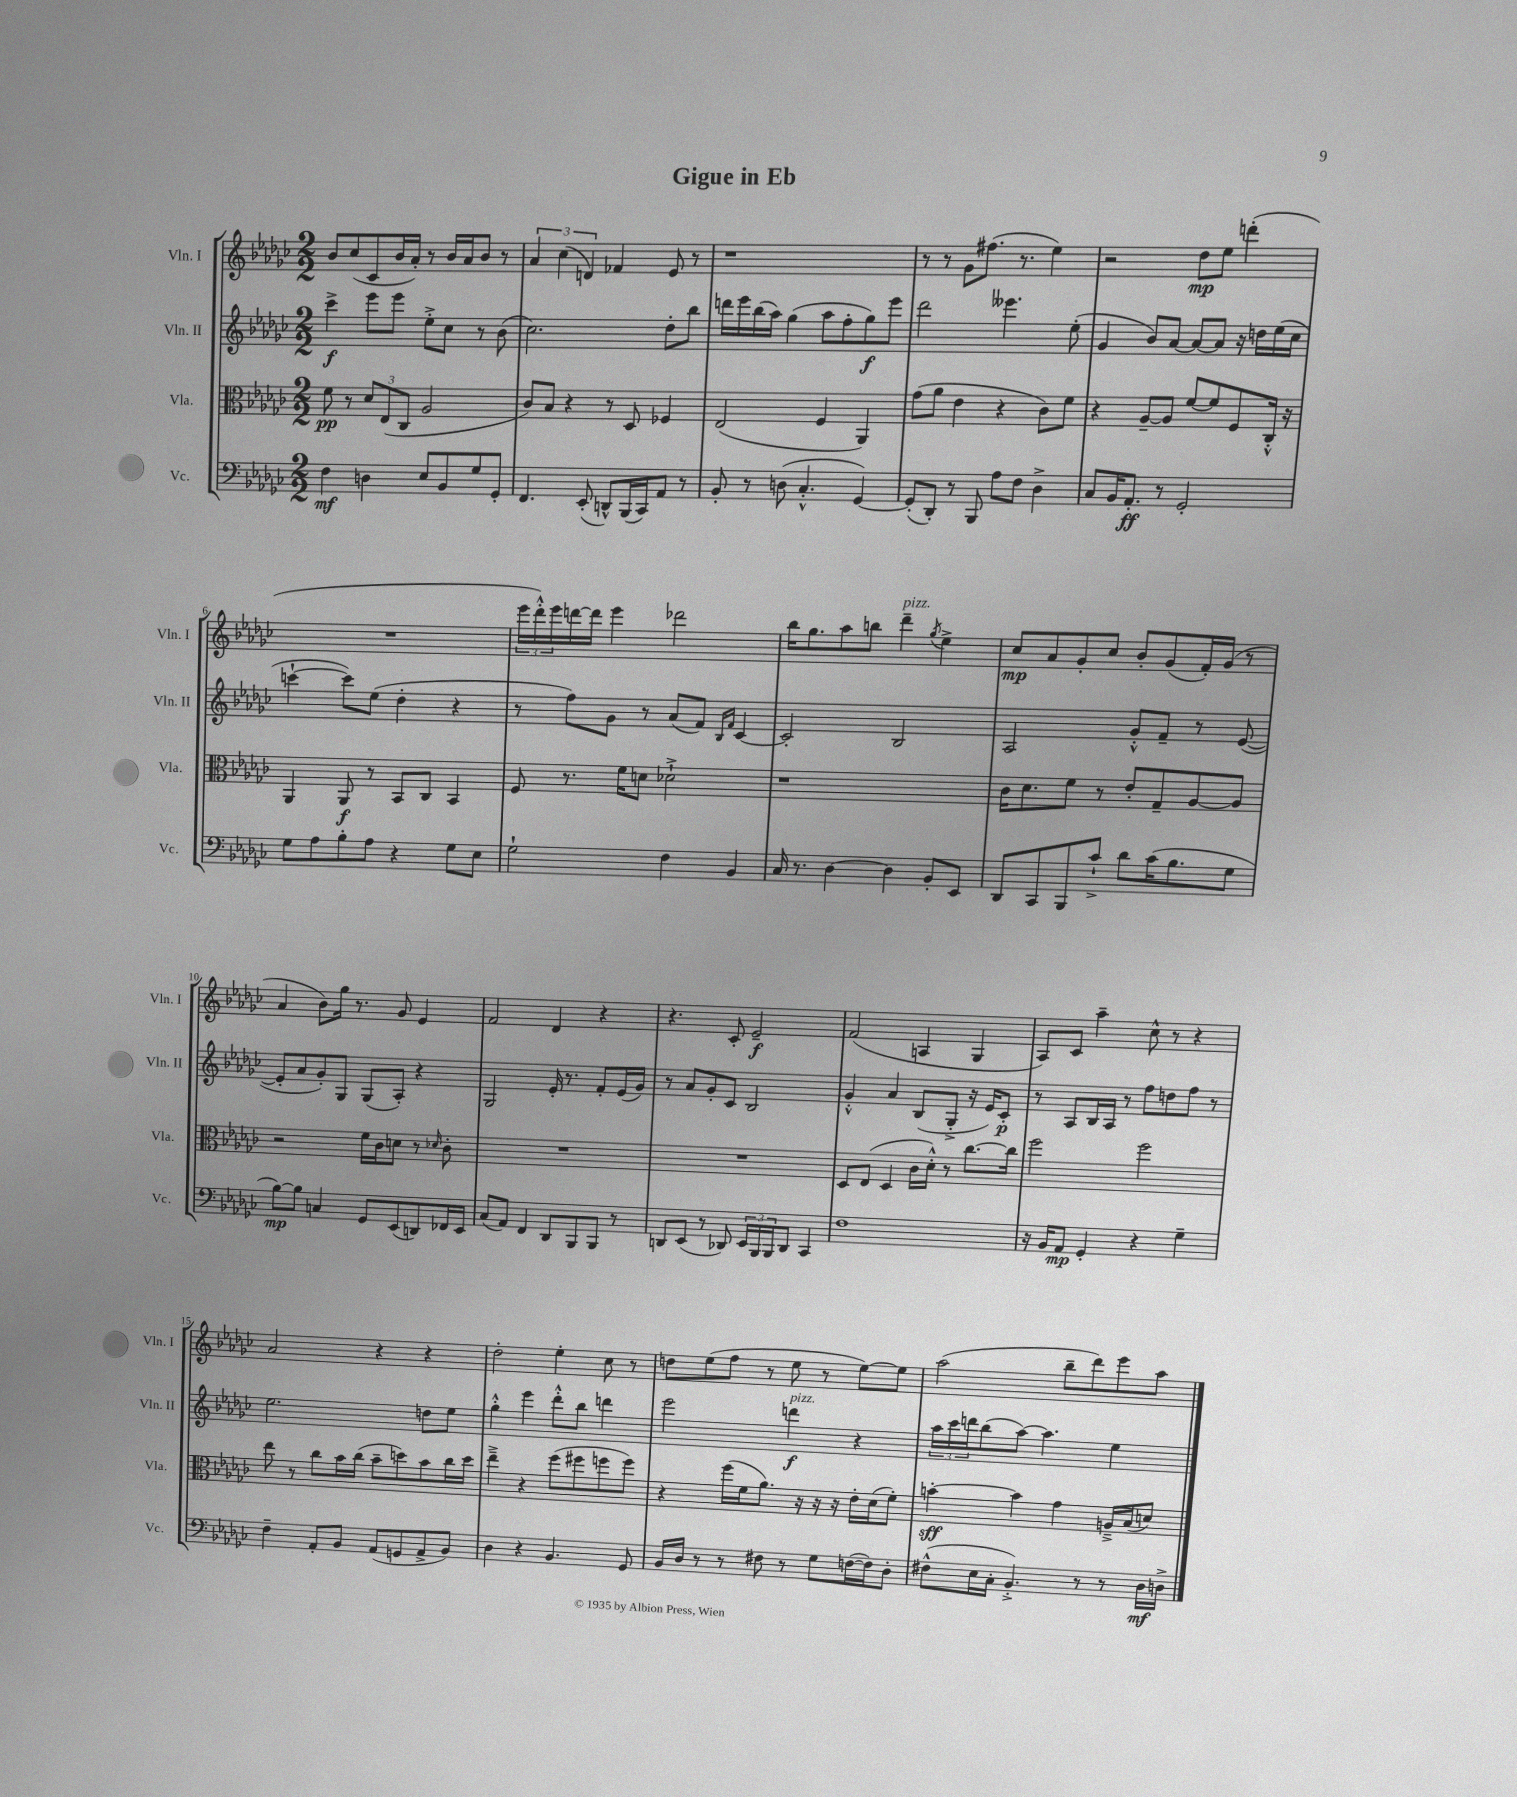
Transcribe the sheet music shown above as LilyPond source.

\header { title = "Gigue in Eb" }
<<
\new StaffGroup <<
\new Staff = "s0" \with { instrumentName = "Vln. I" shortInstrumentName = "Vln. I" } {
    \clef treble \key ges \major \numericTimeSignature \time 2/2
    bes'8 ces''8( ces'8 bes'16 aes'16-.) r8 bes'16 aes'16 bes'8 r8 |
    \tuplet 3/2 { aes'4 ces''4( d'4) } fes'4 ees'8 r8 |
    r1 |
    r8 r8 ges'8 fis''8.( r8. ees''4) |
    r2 des''8\mp ees''8 d'''4-.( |
    R1 |
    \tuplet 3/2 { ees'''16 des'''16-.-^) ees'''16 } d'''16~ d'''16 ees'''4 des'''2 |
    bes''16 ges''8. aes''8 b''8 des'''4--^\markup { \italic "pizz." } \acciaccatura { ges''8 } ees''4-> |
    ces''8\mp aes'8 ges'8-. ces''8 bes'8-. ges'8( f'16-.) ges'16( r8 |
    aes'4 bes'8) ges''16 r8. ges'8 ees'4 |
    f'2 des'4 r4 |
    r4. ces'8-. ees'2--\f |
    f'2( a4 ges4 |
    aes8) ces'8 aes''4-- ces''8-^ r8 r4 |
    aes'2 r4 r4 |
    des''2-. ees''4-. ces''8 r8 |
    d''8 ees''8( f''8 r8 ees''8 r8 ees''8~) ees''8 |
    aes''2( bes''8-- des'''8) ees'''8 aes''8 \bar "|." |
}
\new Staff = "s1" \with { instrumentName = "Vln. II" shortInstrumentName = "Vln. II" } {
    \clef treble \key ges \major \numericTimeSignature \time 2/2
    ces'''4->\f ees'''8 ees'''8 ees''8-.-> ces''8 r8 bes'8( |
    ces''2.) des''8-. bes''8 |
    d'''16 ees'''16 bes''16( aes''16) ges''4( aes''8 f''8-. ges''8\f) ees'''8 |
    des'''2 eeses'''4. ees''8-.( |
    ges'4 bes'8) aes'8~ aes'8~ aes'8 r16 d''16 ees''16( ces''16 |
    c'''4~-! c'''8) ees''8( des''4-. r4 |
    r8 f''8) ges'8 r8 aes'8( f'8) \grace { bes16 f'16 } ces'4~ |
    ces'2-. bes2 |
    aes2 ges'8-.-^ f'8-- r8 ees'8~( |
    ees'8-. aes'8 ges'8-.) ges8 ges8( aes8-.) r4 |
    ges2 ees'16-. r8. f'8-. ees'16( ges'16) |
    r8 aes'8 ges'8-. ces'8 bes2 |
    ges'4-.-^ aes'4 bes8( ges8-.-> r16 ees'16) ces'8-.\p |
    r8 aes8 bes16 aes16 r8 f''8 d''8 f''8 r8 |
    ees''2. d''8 ees''8 |
    ges''4-.-^ ees'''4 des'''8-.-^ bes''8 d'''4 |
    ees'''2 d'''4\f^\markup { \italic "pizz." } r4 |
    \tuplet 3/2 { aes''16 ces'''16 d'''16 } bes''8( aes''8~) aes''4. ees''4 \bar "|." |
}
\new Staff = "s2" \with { instrumentName = "Vla." shortInstrumentName = "Vla." } {
    \clef alto \key ges \major \numericTimeSignature \time 2/2
    f'8\pp r8 \tuplet 3/2 { des'8 ees8( ces8 } aes2 |
    ces'8) bes8 r4 r8 des8 fes4 |
    ees2( f4 aes,4) |
    ges'8( aes'8 ees'4 r4 ces'8) f'8 |
    r4 aes8~-- aes8 f'8~ f'8 f8 ces16-.-^ r16 |
    aes,4 aes,8\f r8 bes,8 ces8 bes,4 |
    f8 r8. f'16 d'8 des'2-!-> |
    r1 |
    ces'16 des'8. f'8 r8 ees'8-. ges8-- aes8~ aes8 |
    r2 f'16 ces'16 d'8 r8 \grace { des'16 } ces'8-. |
    R1 |
    R1 |
    des8 ees8( des4 ces'16 des'16-.-^) r8 ces''8.~ ces''16 |
    f''2 f''2 |
    ees''8 r8 ces''8 bes'16 ces''16( bes'8-- d''8) bes'8 ces''16 d''16 |
    ees''4---> r4 f''8( fis''8 f''8 f''8) |
    r4 f''16( f'16 aes'8.) r16 r16 r16 ees'16-. des'16( f'8-.) |
    b'4~-.\sff b'4 ges'4 a16---> bes16( d'8) \bar "|." |
}
\new Staff = "s3" \with { instrumentName = "Vc." shortInstrumentName = "Vc." } {
    \clef bass \key ges \major \numericTimeSignature \time 2/2
    f4\mf d4 ees8 bes,8 ges8 ges,8-. |
    f,4. ees,8-.( d,8-^) bes,,16( ces,16) aes,8 r8 |
    bes,8-. r8 d8( ces4.-.-^ ges,4~) |
    ges,8-.( des,8-.) r8 bes,,8 aes8 f8 des4-> |
    ces8 bes,16 aes,8.-.\ff r8 ges,2-. |
    ges8 aes8 bes8-. aes8 r4 ges8 ees8 |
    ges2-! f4 bes,4 |
    ces16 r8. des4~ des4 bes,8-. ees,8 |
    des,8 ces,8 bes,,8 ces'8-!-> des'8 ces'16( bes8. ges8 |
    bes8~\mp) bes8 c4 ges,8 ees,8( d,8) fes,16 ees,16 |
    ces8( aes,8) f,4 des,8 bes,,8 bes,,8 r8 |
    d,8 ees,8( r8 des,8) \tuplet 3/2 { ees,16 bes,,16 bes,,16 } des,8 ces,4 |
    f1 |
    r16 bes,16 aes,8\mp ges,4-. r4 ges4-- |
    f4-- aes,8-. bes,8 aes,8( g,8 aes,8-> bes,8) |
    des4 r4 bes,4. ges,8 |
    bes,16 des16 r8 r8 fis8 r8 ges8 f16~( f16) des8-. |
    fis8-^( ees16 ces16-. bes,4.-.->) r8 r8 des16\mf d16-> \bar "|." |
}
>>
>>
